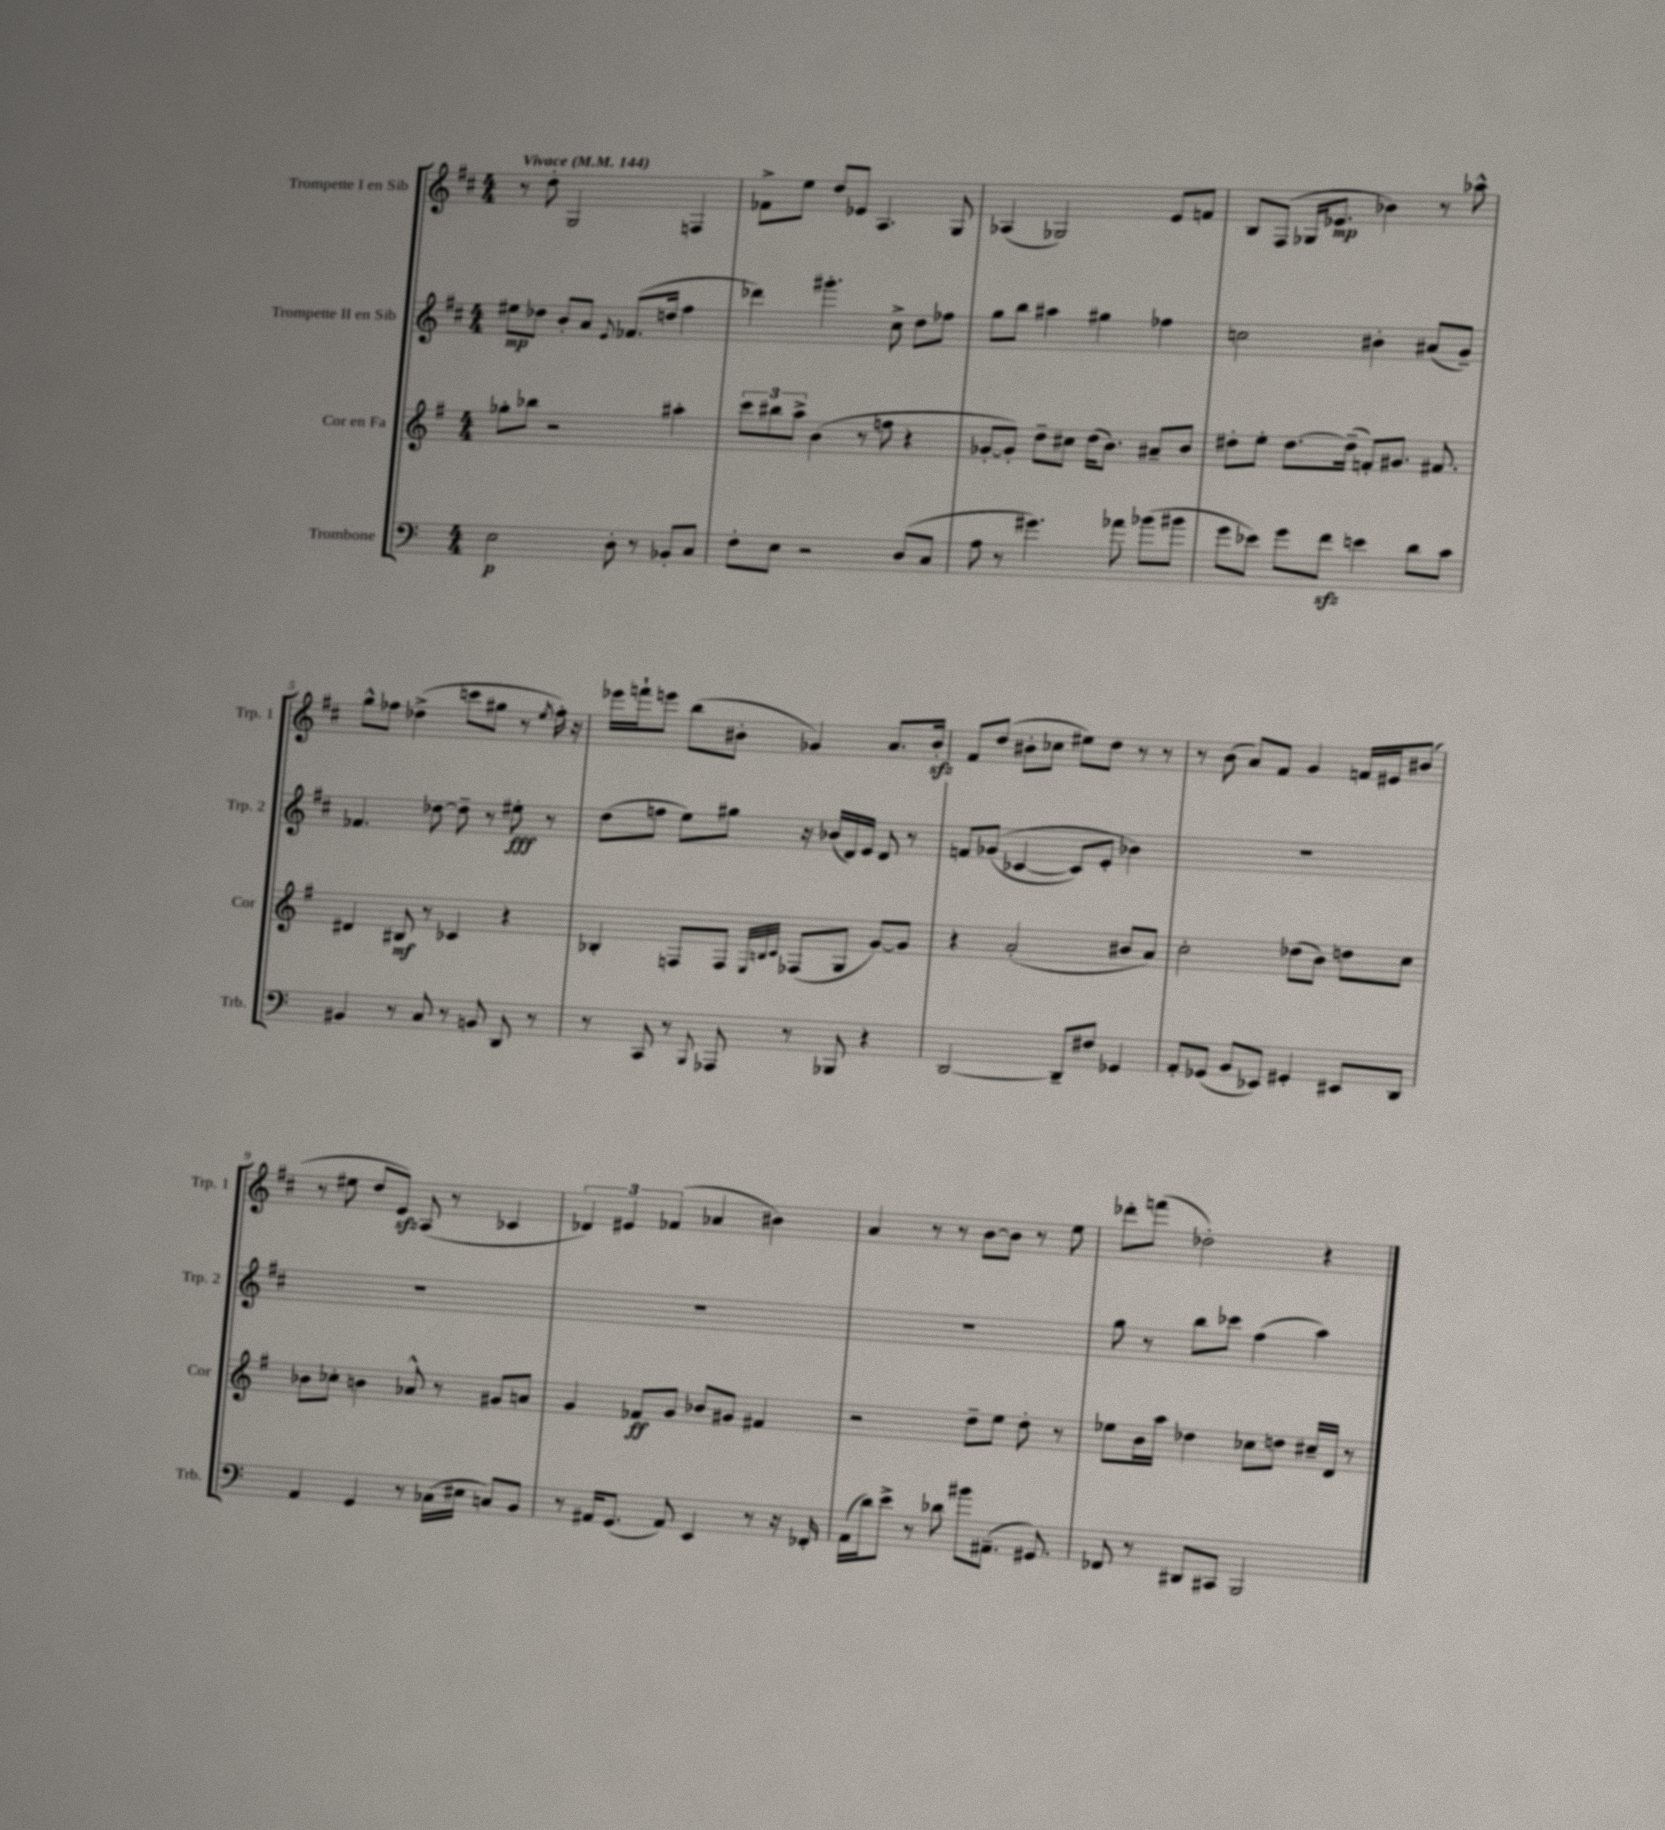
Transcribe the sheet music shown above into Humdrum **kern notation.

**kern	**kern	**kern	**kern
*staff4	*staff3	*staff2	*staff1
*clefF4	*clefG2	*clefG2	*clefG2
*k[]	*k[f#]	*k[f#c#]	*k[f#c#]
*M4/4	*M4/4	*M4/4	*M4/4
*MM144	*MM144	*MM144	*MM144
2E	8gg-'	8ee#	8r
.	8bb-	8dd-	8dd'
.	2r	8b'	2G
.	.	8a	.
.	.	8qqe	.
8D'	.	(8.f-	.
8r	.	.	.
.	.	16dd	.
8BB-'	4aa#'	4ff#	4F
8C	.	.	.
=	=	=	=
8F'	12ccc	4ddd-)	8f-^
.	12bb#	.	.
8E	.	.	8ee
.	12aa^	.	.
2r	(4b	4.ggg#'	8dd
.	.	.	8e-
.	8r	.	4.A
.	8ff	8cc#^	.
(8D	4r	8dd	.
8C	.	8ff-	8G
=	=	=	=
8A	[8g-'	8gg	(4A-
8r	8g-'])	8bb	.
4.g#)	8dd~	4aa#	2G-)
.	8cc#	.	.
.	(16dd	4gg#	.
.	8.b)	.	.
8a-	.	.	.
(8b-	8a#~	4ff-	8e
8b#	8b	.	8f
=	=	=	=
8g	8dd#'	2cc	8B
8e-)	8ee'	.	(8F#
8g	[8.dd#	.	16G-
.	.	.	8.e-
8f	.	.	.
.	(16dd#~]	.	.
4e	8f')	4b#'	4b-)
.	8.g#	.	.
8d	.	(8a#	8r
.	8.f#	.	.
8c	.	8g~)	8aa-^^
=	=	=	=
4BB#	4d#	4.f-	8gg^^
.	.	.	8ff-
8r	8B#	.	(4dd-^
8C	8r	[8dd-	.
8r	4c-	8dd-~]	8ccc
8BB	.	8r	8gg#
8DD	4r	8ee#'	8r
.	.	.	8qee
8r	.	8r	16ff-')
.	.	.	16r
=	=	=	=
8r	4B-'	(8dd	16eee-
.	.	.	16fff`
8CC	.	8ff	8eee
8r	8F	8ee)	(8bb
8qqBBB	.	.	.
8AAA-	8F	8gg#	8b#'
.	32qqE	.	.
.	32qqB	.	.
.	32qqc	.	.
8r	(8F-	16r	4g-)
.	.	(16b-	.
8BBB-	8G	16d)	.
.	.	16e	.
4r	[8g)	8d	8.a
.	8g]	8r	.
.	.	.	16b#'
=	=	=	=
[2DD	4r	8f	8f#
.	.	&((8g-	(8dd
.	(2a'	[4c-	8b#'
.	.	.	8cc-
8DD~]	.	8c-])	8ee#)
8F#	.	8e'	8dd
4GG-	8b#	4b-&)	8r
.	8a)	.	8r
=	=	=	=
8AA'	2cc'	1r	8r
(8GG-	.	.	(8b
8BB	.	.	8a)
8EE-)	.	.	8f#
4GG#'	(8dd-	.	4g
.	8b)	.	.
8EE#	8dd	.	16f
.	.	.	16e#
8DD	8cc	.	(8b#
=	=	=	=
4AA	8b-	1r	8r
.	8cc-'	.	8ee#
4GG	4b	.	8dd
.	.	.	8e)
8r	8a-^^	.	(8A
(16C-	8r	.	8r
16E#	.	.	.
8C)	8g#	.	4c-
8BB	8a	.	.
=	=	=	=
8r	4g	1r	6d-)
16AA#	.	.	.
.	.	.	6e#
(8.GG	.	.	.
.	8f-	.	.
.	.	.	(6f-
8AA#)	8g	.	.
4EE	8b-	.	4a-
.	8g#	.	.
8r	4f#	.	4b#)
16r	.	.	.
16FF-'	.	.	.
=	=	=	=
(16AA	2r	1r	4a
16d)	.	.	.
8e^	.	.	.
8r	.	.	8r
8d-	.	.	8r
8b#	8dd~	.	[8b
(8.AA#~	8ee	.	8b]
.	8dd'	.	8r
8.GG#)	.	.	.
.	8r	.	8ee
=	=	=	=
8FF-	8ee-	8gg	8ddd-'
8r	16b	8r	(8fff
.	16aa	.	.
8DD#	4dd-	8bb	2dd-')
8CC#	.	8ccc-	.
2BBB	8cc-	(4ff#	.
.	8dd	.	.
.	16cc#~	4aa)	4r
.	16d	.	.
.	8r	.	.
==	==	==	==
*-	*-	*-	*-
